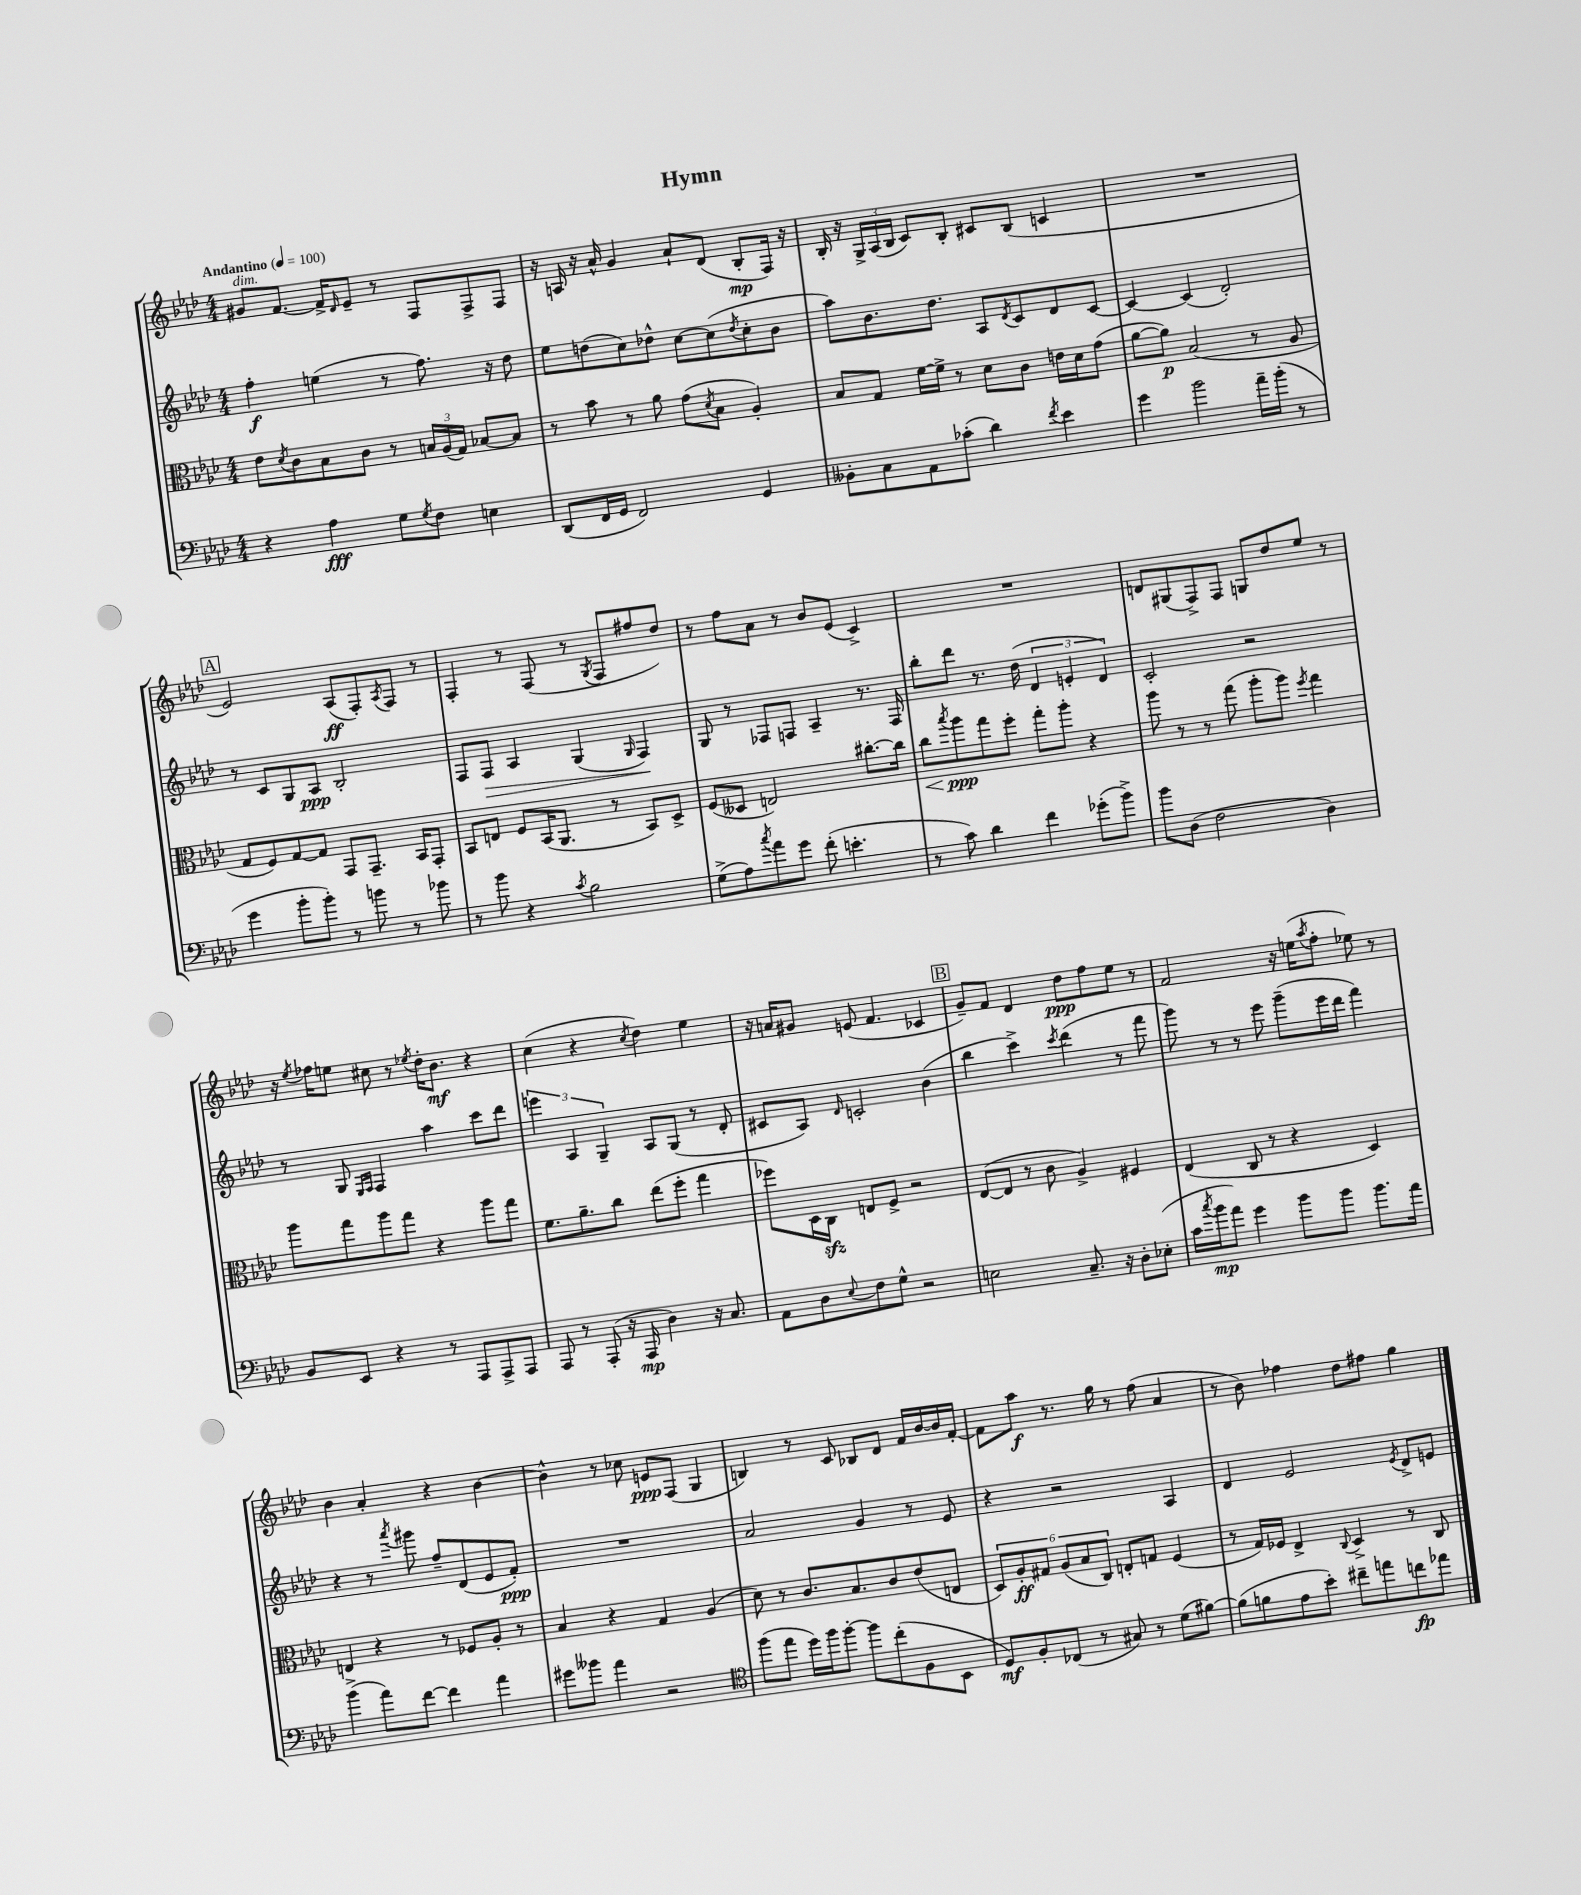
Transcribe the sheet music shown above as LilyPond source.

\header { title = "Hymn" }
<<
\new StaffGroup <<
\new Staff = "s0" {
    \clef treble \key aes \major \numericTimeSignature \time 4/4 \tempo "Andantino" 4 = 100
    gis'8^\markup { \italic "dim." } f'8.~ f'16-> \grace { des'16 } ees'8-- r8 f8 f8-> f8 |
    r16 a16 r16 aes'16-^ g'4 aes'8-! des'8( bes8-.\mp f16) r16 |
    bes16-. r16 \tuplet 3/2 { g16-> aes16( bes16 } c'8) bes8-. cis'8 bes8( c'4 |
    R1 |
    \mark \markup { \box "A" } ees'2) aes8\ff( f8-.) \acciaccatura { aes8 } f8 r8 |
    f4-. r8 f8( r8 \acciaccatura { g8 } f8 fis''8 des''8) |
    r8 f''8 aes'8 r8 bes'8 ees'8( c'4->) |
    R1 |
    d'8 gis8( f8->) f8 g8 des''8 ees''8 r8 |
    r16 \acciaccatura { ees''8 } fes''16 e''8 cis''8 r8 \acciaccatura { ees''8 } des''16-. bes'8.\mf r4 |
    c''4( r4 \acciaccatura { c''8 } des''4) ees''4 |
    r16 a'16 gis'8 e'8( f'4. ces'4 |
    \mark \markup { \box "B" } g'8--) f'8 des'4 des''8\ppp f''8 ees''8 r8 |
    f'2 r16 e''16( \acciaccatura { aes''8 } f''8-. ees''8) r8 |
    bes'4 aes'4-. r4 bes'4~ |
    bes'4-^ r8 ces''8 e'8\ppp f8( g4 |
    b4) r8 c'8 bes8 des'8 f'16 bes'16~ bes'16 f'16~-. |
    f'8 aes''8\f r8. g''16 r8 f''8( aes'4 |
    r8 bes'8) fes''4 des''8 fis''8 g''4 \bar "|." |
}
\new Staff = "s1" {
    \clef treble \key aes \major \numericTimeSignature \time 4/4
    f''4-.\f e''4( r8 f''8.) r16 des''8 |
    ees''8 d''8( c''8) des''8-^ c''8~ c''8( \acciaccatura { des''8 } c''8-. bes'8 |
    aes''8) bes'8. des''8. aes8 \acciaccatura { des'8 } c'8 des'8 c'8~ |
    c'4~ c'4( des'2-.) |
    \mark \markup { \box "A" } r8 c'8 g8 aes8\ppp bes2-. |
    f8 f8\> aes4 g4( \grace { g16 } f4\!) |
    g8 r8 fes8 f8 aes4-- r8. f16 |
    bes''8-. des'''8 r8. des''16( \tuplet 3/2 { des'4 e'4-. des'4) } |
    c'2-. r2 |
    r8 g8 \grace { ees16 f16 } f4 aes''4 c'''8 des'''8 |
    \tuplet 3/2 { e'''4 aes4 g4-- } aes8 g8( r8 des'8-. |
    cis'8 aes8) \grace { des'16 } c'2-. bes'4( |
    \mark \markup { \box "B" } bes''4 c'''4->) \acciaccatura { c'''8 } des'''4( r8 f'''8 |
    g'''8) r8 r8 ees'''8 g'''8--( ees'''16 des'''16 f'''4) |
    r4 r8 \acciaccatura { aes'''8 } gis'''8 f''8-- des'8( ees'8 f'8-.\ppp) |
    R1 |
    aes'2 g'4 r8 ees'8 |
    r4 r2 aes4 |
    des'4 ees'2 \acciaccatura { ees'8 } des'8-> e'8 \bar "|." |
}
\new Staff = "s2" {
    \clef alto \key aes \major \numericTimeSignature \time 4/4
    ees'8 \acciaccatura { des'8 } c'8 bes8 c'8 r8 \tuplet 3/2 { b16 aes16( g16) } bes8~ bes8 |
    r8 bes'8 r8 aes'8 g'8( \acciaccatura { des'8 } bes8 aes4-.) |
    bes8 g8 f'16~ f'16-> r8 des'8 c'8 e'16 des'16 g'8( |
    aes'8~ aes'8\p) bes2( r8 aes8 |
    \mark \markup { \box "A" } g8 f8) g8~ g8 g,8 g,8.-- bes,16 g,8-. |
    bes,8 e8 f8 bes,16( aes,8. r8 bes,8) des8-> |
    f8( deses8 e2) cis''8.~-. cis''16 |
    c''8\< \acciaccatura { bes''8 } aes''8\ppp\! g''8 f''8-. g''8-. aes''8-. r4 |
    aes''8 r8 r8 g''8( aes''8-. aes''8) \acciaccatura { f''8 } g''4 |
    aes''8 g''8 aes''8 g''8 r4 aes''8 g''8 |
    f'8. aes'8.-- c''8 ees''8( f''8-. g''4 |
    fes''8) des16 c16\sfz e8 f8-> r2 |
    \mark \markup { \box "B" } ees8~( ees8 r8 c'8 aes4->) fis4 |
    ees4( c8 r8 r4 des4) |
    e4 r4 r8 fes8 aes8-. r8 |
    bes4 r4 g4 aes4( |
    des'8) r8 c'8. bes8. c'8 ees'8( e8 |
    \tuplet 6/4 { des8) aes8-.\ff gis8 aes8( bes8 c8) } e8-. g8 f4( |
    r8 g16) fes16 ees4-> \appoggiatura { c8 } des4-> r8 c8 \bar "|." |
}
\new Staff = "s3" {
    \clef bass \key aes \major \numericTimeSignature \time 4/4
    r4 aes4\fff g8 \acciaccatura { g8 } f8 e4 |
    des,8( f,16 g,16 f,2) g,4 |
    beses,8-. c8 aes,8 ces'8-.( des'4) \acciaccatura { f'8 } ees'4 |
    g'4 bes'2 aes'16-- bes'16-.( r8 |
    \mark \markup { \box "A" } g'4 bes'8-. bes'8-.) r8 b'8 r8 bes'8 |
    r8 bes'8 r4 \acciaccatura { c'8 } bes2 |
    g8->( aes8) \acciaccatura { c''8 } aes'8 g'8 f'8-.( e'4.-. |
    r8 c'8) des'4 f'4 ges'8-.( bes'8->) |
    bes'8 des8( f2 des4) |
    bes,8 ees,8 r4 r8 aes,,8 aes,,8-> aes,,8 |
    aes,,8 r8 aes,,8-.( r16 aes,,16\mp des4) r16 c8. |
    aes,8 des8 \appoggiatura { ees8 } f8 g8-^ r2 |
    \mark \markup { \box "B" } e2 c8.-- r16 des8-. ees8-.( |
    c'16 \acciaccatura { c''8 } bes'16\mp aes'8) g'4 bes'8 bes'8 bes'8. aes'16 |
    bes'4->( aes'8) f'8~ f'4 aes'4 |
    gis'8 beses'8 aes'4 r2 |
    \clef tenor f''8( ees''8 des''16) f''16 f''8~-. f''8 c''8-.( f8 bes,8 |
    des8\mf) f8-. ces8( r8 gis8) r8 des'8( fis'8~) |
    fis'8( f'8 ees'8 bes'8-.) cis''8-- e''8 c''8\fp ees''8 \bar "|." |
}
>>
>>
\layout { \context { \Score \remove "Bar_number_engraver" } }
